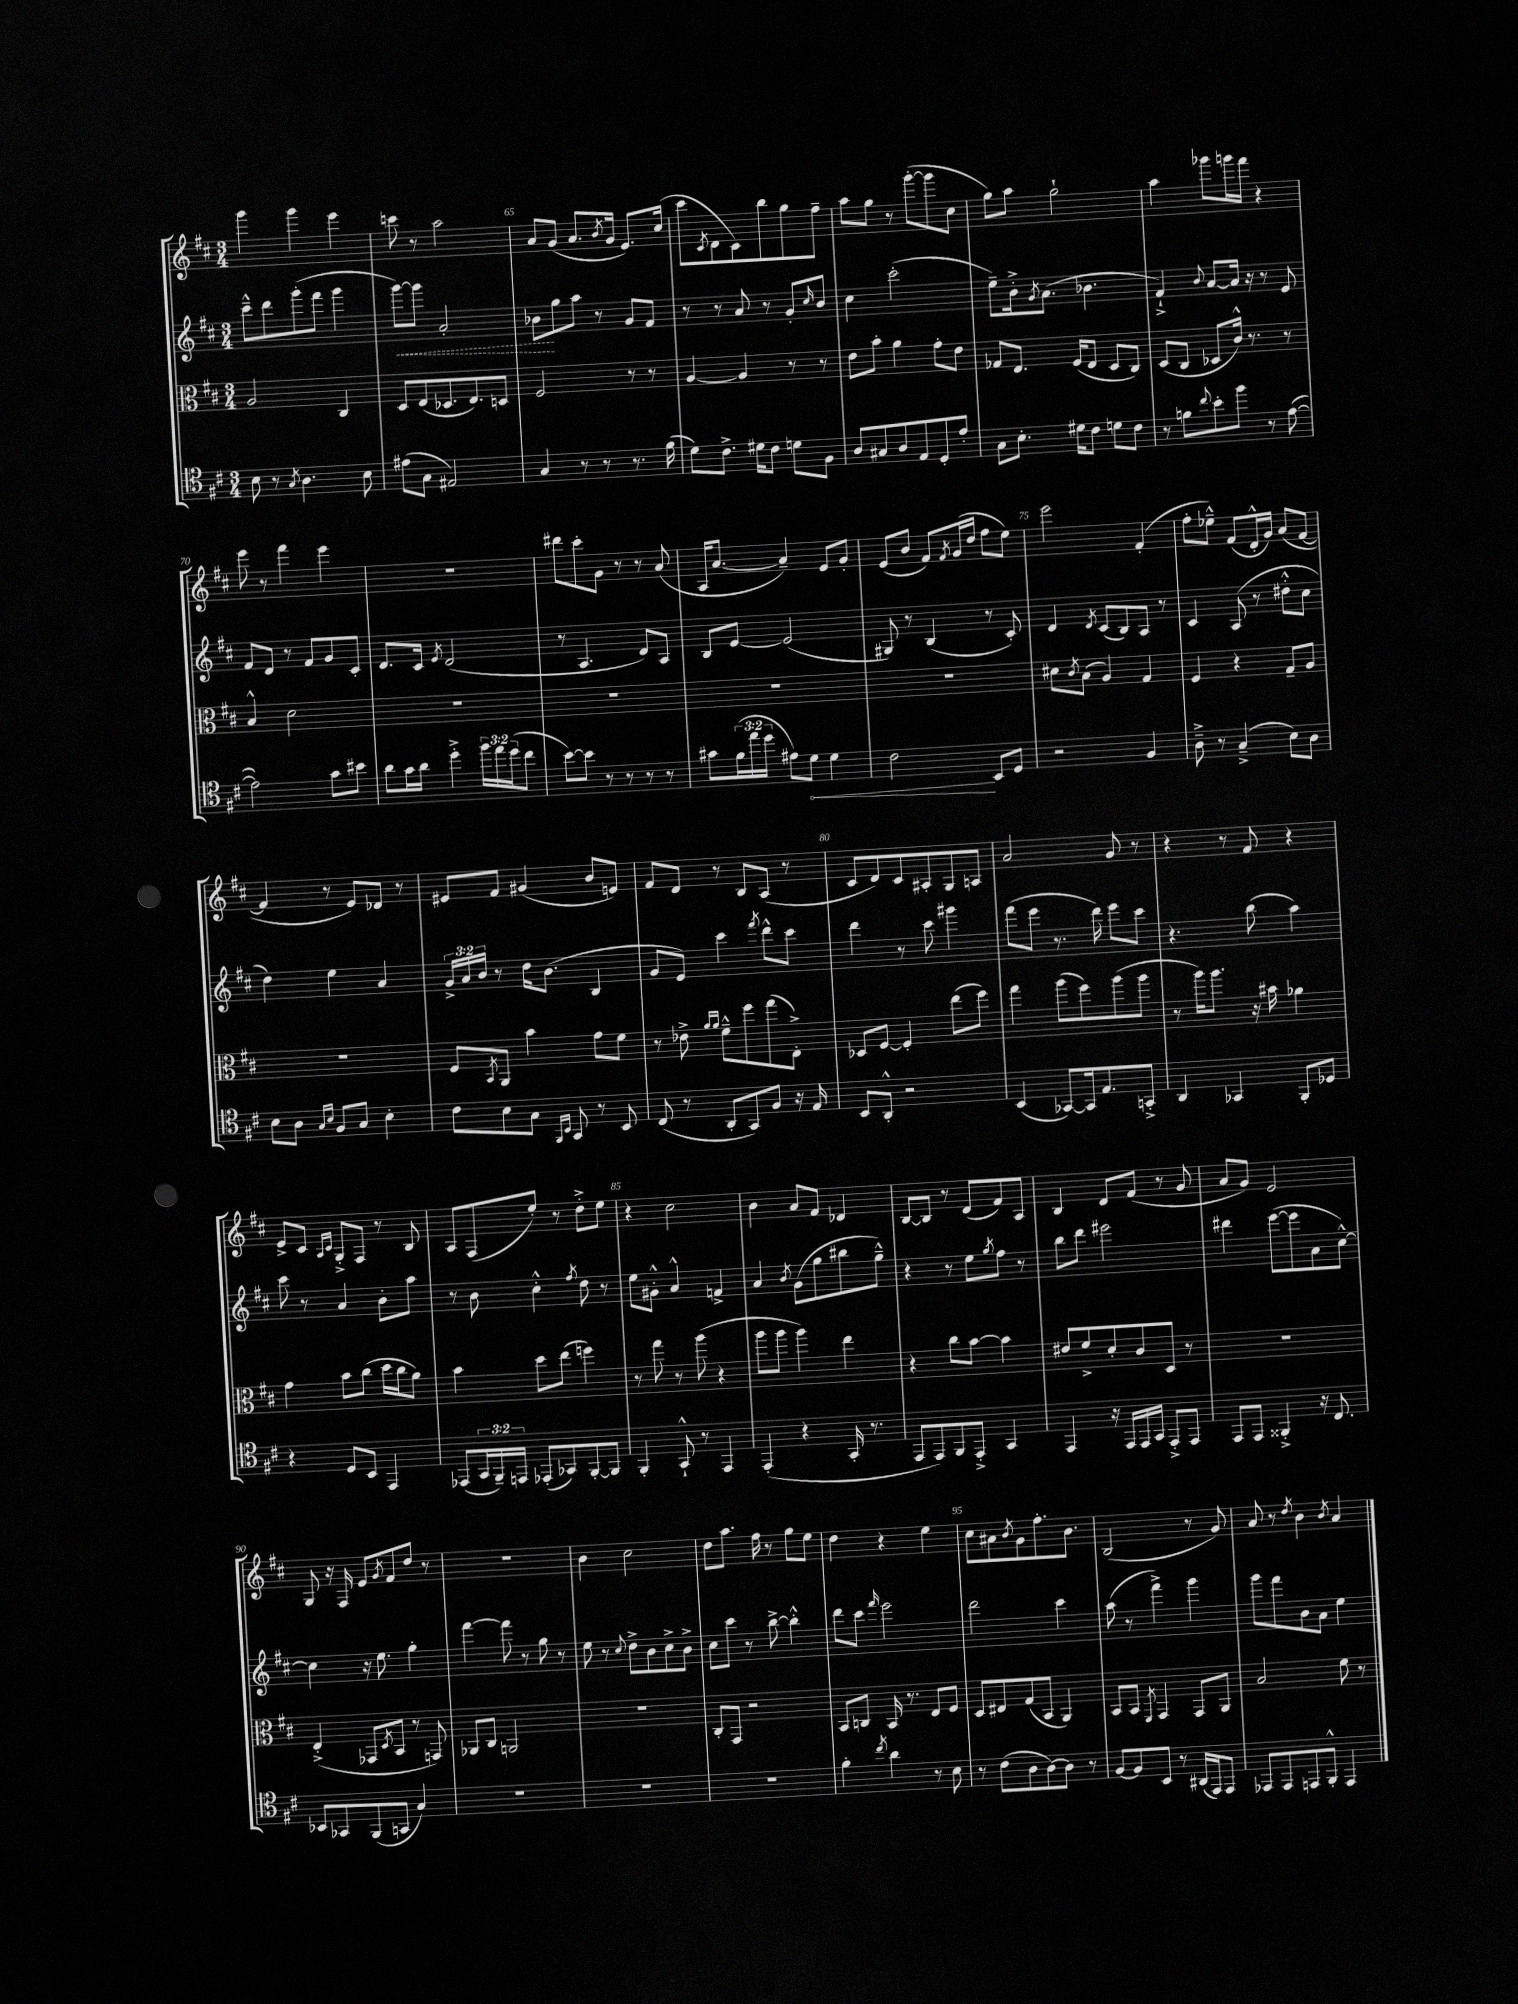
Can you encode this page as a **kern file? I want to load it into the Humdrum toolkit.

**kern	**dynam	**kern	**kern	**dynam	**kern
*part4	*part4	*part3	*part2	*part2	*part1
*staff4	*staff4	*staff3	*staff2	*staff2	*staff1
*clefC4	*	*clefC3	*clefG2	*	*clefG2
*k[f#c#]	*	*k[f#c#]	*k[f#c#]	*	*k[f#c#]
*M3/4	*	*M3/4	*M3/4	*	*M3/4
=63	=63	=63	=63	=63	=63
8B\	.	2A/	8ccc#~^^\L	.	4ggg\
8r	.	.	8ddd\	.	.
8qG/	.	.	.	.	.
4.A\	.	.	(8ggg'\	.	4ggg\
.	.	.	8fff#\J	.	.
.	.	4C#/	4ggg\	.	4eee\
8B\	.	.	.	.	.
=64	=64	=64	=64	=64	=64
!	!	!	!	!LO:HP:b	!
(8e#X\L	.	8D/L	[8ggg\L)	<	8cccn\
8G\J	.	(8E/	8ggg\J]	.	8r
2E#X/)	.	8.D-X/	2a'/	.	2aa\
.	.	8.E/)	.	.	.
.	.	8Dn/J	.	.	.
=65	=65	=65	=65	=65	=65
4G/	.	2F#/	8b-X\L	.	8a/L
.	.	.	8gg\	[	(8g/J
8r	.	.	8aa\J	.	8.a/L
8r	.	.	8r	.	.
.	.	.	.	.	8qb/
.	.	.	.	.	16g/Jk
8.r	.	8r	8g/L	.	8.e/L)
.	.	8r	8f#/J	.	.
(16f#\	.	.	.	.	(16cc#/Jk
=66	=66	=66	=66	=66	=66
8d\L)	.	[4A/	8r	.	8ccc#\L
.	.	.	.	.	8qc#/
8.c#^\J	.	.	8r	.	8d\
.	.	4A/]	8a/	.	8c#\)
16d#X\KL	.	.	.	.	.
8c#\J	.	.	8r	.	8bb\
8dn\L	.	8r	8g'/L	.	8gg\
.	.	.	16qqcc#/	.	.
8F#\J	.	8r	8b/J	.	8ff#~\J
=67	=67	=67	=67	=67	=67
8A/L	.	8e\L	4cc#\	.	8aa\L
8G#X/	.	8b'\J	.	.	8gg\J
8A/	.	4a\	(2ccc#'\	.	8r
8E/	.	.	.	.	([8ggg'\L
8D'/	.	8g'\L	.	.	8ggg\]
8e'/J	.	8e\J	.	.	8cc#\J
=68	=68	=68	=68	=68	=68
8G\L	.	8G-X/L	8ee~\L)	.	8gg\L)
8.B'\J	.	8.E/J	16b'^\k	.	8aa\J
.	.	.	8qg/	.	.
.	.	.	(8.a\J	.	.
.	.	.	.	.	2gg`\
16d#X\KL	.	(16F#/KL	.	.	.
8c#\J	.	8E/J	4.b-X\	.	.
8dn\L	.	8D/L	.	.	.
8c#\J	.	8C#/J)	.	.	.
=69	=69	=69	=69	=69	=69
8r	.	(8D/L	4f#`^/)	.	4aa\
8fn\L	.	8C#/J	.	.	.
8qqcc#/	.	.	8qqb/	.	.
8b'\	.	8D-X/L	[8a/L	.	8ggg-X\L
8ff#\J	.	16c#^^/Jk)	16a/Jk]	.	16gggn\L
.	.	8.r	16r	.	16fff#\JJ
8r	.	.	8r	.	4r
([8e\	.	8r	8e/	.	.
!!LO:LB:g=z
=70	=70	=70	=70	=70	=70
2e\])	.	4B^^/	8f#/L	.	8eee\
.	.	.	8d/J	.	8r
.	.	2d\	8r	.	4fff#\
.	.	.	8f#/L	.	.
8g\L	.	.	8g/	.	4eee\
8b#X\J	.	.	8c#'/J	.	.
=71	=71	=71	=71	=71	=71
8a\L	.	2.r	8.d/L	.	2.r
16g\L	.	.	.	.	.
16a\JJ	.	.	16c#/Jk	.	.
.	.	.	8qe/	.	.
4dd'^\	.	.	(2d/	.	.
24ff#\LL	.	.	.	.	.
24ee\	.	.	.	.	.
(24dd\J	.	.	.	.	.
8cc#\J	.	.	.	.	.
=72	=72	=72	=72	=72	=72
[8b\L)	.	2.r	8r	.	8ddd#X\L
8b\J]	.	.	4.A/	.	8ccc#'\
8r	.	.	.	.	8g\J
8r	.	.	.	.	8r
8r	.	.	8d/L)	.	8r
8r	.	.	8A/J	.	(8a/
=73	=73	=73	=73	=73	=73
8g#X\L	.	2.r	8B/L	.	16A/KL
.	.	.	.	.	[8.a/J
(24f#\L	.	.	[8e/J	.	.
24ee\	.	.	.	.	.
24dd\JJ	.	.	.	.	.
8e#X\L)	.	.	(2e/]	.	4a~/])
!	!LO:HP:b	!	!	!	!
8d\J	<	.	.	.	.
4d\	.	.	.	.	8e/L
.	.	.	.	.	8g'/J
=74	=74	=74	=74	=74	=74
2c#\	.	2.r	8G#X/)	.	(8e/L
.	.	.	8r	.	8b/J
.	.	.	(4B/	.	8f#/L)
.	.	.	.	.	8qf#/
.	.	.	.	.	(16g/L
.	.	.	.	.	16dd/JJ
8BB/L	[	.	8r	.	8ff#\L
8D/J	.	.	8c#'/)	.	8ee\J)
=75	=75	=75	=75	=75	=75
2r	.	8d#X\L	4d/	.	2eee\
.	.	8qc#/	.	.	.
.	.	(8B\J	.	.	.
.	.	.	8qd/	.	.
.	.	4A/)	(8c#/L	.	.
.	.	.	8B/)	.	.
4F#/	.	4G/	8A/J	.	(4f#'/
.	.	.	8r	.	.
=76	=76	=76	=76	=76	=76
8A~^\	.	4F#/	4c#/	.	8ff#'\L
8r	.	.	.	.	8ee-X~^^\J)
(4G~^/	.	4r	(8A/	.	(8f#/L
.	.	.	8r	.	16d'^^/L
.	.	.	.	.	16g/JJ)
8B\L)	.	8G~/L	8dd#X'^^\L	.	(8a/L
8A\J	.	8A/J	8cc#\J	.	[8f#/J
!!LO:LB:g=z
=77	=77	=77	=77	=77	=77
8B\L	.	2.r	4dd\)	.	4f#/]
8A\J	.	.	.	.	.
16qqG/LL	.	.	.	.	.
16qqB/JJ	.	.	.	.	.
8F#/L	.	.	4ee\	.	8r
8G/J	.	.	.	.	8e/L)
4B'\	.	.	4a/	.	8d-X/J
.	.	.	.	.	8r
=78	=78	=78	=78	=78	=78
8c#\L	.	8F#/L	24g^/LL	.	8e#X/L
.	.	.	24a/	.	.
.	.	.	24b/JJ	.	.
.	.	8qBB/	.	.	.
8B\	.	8AA/J	8r	.	8f#/J
8G\J	.	4b\	16dd\KL	.	(4g#X/
.	.	.	(8.b\J	.	.
16qqFF#/LL	.	.	.	.	.
16qqBB/JJ	.	.	.	.	.
8GG/	.	.	.	.	.
8r	.	8g\L	4B/	.	8b/L
8BB/	.	8f#\J	.	.	8en/J)
=79	=79	=79	=79	=79	=79
(8C#/	.	8r	8g/L	.	8f#/L
8r	.	8e-X^\	8e/J)	.	8d/J
.	.	16qqa/LL	.	.	.
.	.	16qqa/JJ	.	.	.
8AA'/L	.	8f#~^^\L	4ccc#\	.	8r
8GG/)	.	8ff#\	.	.	8B/L
.	.	.	8qfff#/	.	.
8F#/J	.	(8gg\	8ddd^^\L	.	(8A/J
16r	.	8E'^\J)	8ccc#\J	.	8r
16E/	.	.	.	.	.
=80	=80	=80	=80	=80	=80
8BB/L	.	8D-X/L	4ddd\	.	8c#/L
8AA'^^/J	.	[8F#/J	.	.	8d/)
2r	.	4F#'/]	8r	.	8c#/
.	.	.	8ccc#\	.	8A#X'/
.	.	(8ee\L	4ggg#X\	.	8G/
.	.	8ff#\J)	.	.	8An/J
=81	=81	=81	=81	=81	=81
(4BB/	.	4gg\	(8fff#\L	.	2a/
.	.	.	8eee\J	.	.
[8GG-X/L)	.	(8aa\L	8.r	.	.
16GG-/k]	.	8ff#\)	.	.	.
8.E/	.	.	16ddd\)	.	.
.	.	(8aa\	8eee\L	.	8g/
8GGn'^/J	.	8aa\J	8ccc#\J	.	8r
=82	=82	=82	=82	=82	=82
4AA/	.	8r	4.r	.	4r
.	.	16aa\KL)	.	.	.
.	.	8.aa\J	.	.	.
4GG-X/	.	.	.	.	8r
.	.	16r	(8bb\	.	8f#/
.	.	16b#X\	.	.	.
8FF#'/L	.	4a-X\	4aa\)	.	4r
8D-X/J	.	.	.	.	.
!!LO:LB:g=z
=83	=83	=83	=83	=83	=83
4r	.	4g\	8ccc#\	.	8e^/L
.	.	.	8r	.	8c#/J
.	.	.	.	.	16qqA/LL
.	.	.	.	.	16qqc#/JJ
8D/L	.	8b\L	4a/	.	8G'^/L
8BB/J	.	(8cc#\J	.	.	8F#/J
4EE/	.	16dd\LL	8b'\L	.	8r
.	.	16cc#\J	.	.	.
.	.	8a\J)	8aa\J	.	8B/
=84	=84	=84	=84	=84	=84
(8EE-X/L	.	4b\	8r	.	8A/L
24GG/L	.	.	8b\	.	(8F#/
24FF#~/)	.	.	.	.	.
24EEn/JJ	.	.	.	.	.
(8EE-X'/L	.	8dd\L	4cc#'^^\	.	8ee'/J)
8GG-X/)	.	(8ee\J	.	.	8r
.	.	.	8qff#/	.	.
[8FF#'/	.	4ffn\)	8dd\	.	8dd'^\L
8FF#/J]	.	.	8r	.	8ee\J
=85	=85	=85	=85	=85	=85
4FF#'/	.	8r	8ee\L	.	4r
.	.	8gg\	8g#X'^^\J	.	.
8GG`^^/	.	8r	4a^^/	.	2cc#\
8r	.	(8aa\	.	.	.
4EE/	.	4r	4fn^/	.	.
=86	=86	=86	=86	=86	=86
(4EE'/	.	8aa\L	4a/	.	4b\
.	.	8aa\J	.	.	.
.	.	.	8qb/	.	.
4r	.	4aa\)	(8g\L	.	8a/L
.	.	.	8gg\	.	8f#/J
16GG'/	.	4ee\	8bb#X\	.	4d-X/
8.r	.	.	.	.	.
.	.	.	8gg~^^\J)	.	.
=87	=87	=87	=87	=87	=87
8EE/L	.	4r	4r	.	[8B/L
8EE/)	.	.	.	.	8B/J]
8FF#/	.	8cc#\L	8r	.	8r
8EE'^/J	.	[8b\J	8ee\L	.	(8d/L
.	.	.	8qgg/	.	.
4GG/	.	4b\]	8ff#\J	.	8f#/)
.	.	.	8r	.	8A/J
=88	=88	=88	=88	=88	=88
4EE/	.	8e#X/L	8bb\L	.	4B/
.	.	8f#^/	8ddd\J	.	.
16r	.	8d'/	2eee#X\	.	8d/L
16EE/LL	.	.	.	.	.
16EE/	.	8c#/	.	.	(8f#/J
16GG/JJ	.	.	.	.	.
8EE'^/L	.	8D/J	.	.	8r
8EE/J	.	8r	.	.	8g/
=89	=89	=89	=89	=89	=89
8EE/L	.	2.r	4ddd#X\	.	8a/L
8EE/J	.	.	.	.	8g/J)
4FF##X'^/	.	.	([8eee\L	.	2e/
.	.	.	8eee\]	.	.
16r	.	.	8a\	.	.
8.C#/	.	.	.	.	.
.	.	.	[8cc#^^\J)	.	.
!!LO:LB:g=z
=90	=90	=90	=90	=90	=90
8BB-X/L	.	(4E'^/	4cc#\]	.	8G/
8GG-X/	.	.	.	.	16r
.	.	.	.	.	16F#/
(8FF#/	.	8GG-X/L	16r	.	8e/L
.	.	.	8.ee\	.	.
.	.	8qD/	.	.	8qg/
8GGn/J	.	8BB/J	.	.	8f#/
4G/)	.	8r	4gg'\	.	8dd/J
.	.	8GGn/)	.	.	8r
=91	=91	=91	=91	=91	=91
2.r	.	8AA-X/L	[4fff#\	.	2.r
.	.	8C#/J	.	.	.
.	.	2AAn/	8fff#\]	.	.
.	.	.	8r	.	.
.	.	.	8gg\	.	.
.	.	.	8r	.	.
=92	=92	=92	=92	=92	=92
2.r	.	2.r	8ee\	.	4b\
.	.	.	8r	.	.
.	.	.	8qqcc#/	.	.
.	.	.	8dd^\L	.	2cc#\
.	.	.	8b\	.	.
.	.	.	8cc#^\	.	.
.	.	.	8b^\J	.	.
=93	=93	=93	=93	=93	=93
2.r	.	8C#'/L	8cc#\L	.	8dd\L
.	.	8GG/J	8ccc#\J	.	8.aa\J
.	.	2r	8r	.	.
.	.	.	.	.	16ff#\
.	.	.	[8bb^\	.	8r
.	.	.	4bb'^^\]	.	8gg\L
.	.	.	.	.	8ee\J
=94	=94	=94	=94	=94	=94
4f#'\	.	8BB/L	8ddd\L	.	4dd\
.	.	8Cn/J	8ccc#\J	.	.
8qcc#/	.	.	16qqfff#/	.	.
4a\	.	16BB/	2eee\	.	4r
.	.	8.r	.	.	.
8r	.	8E/L	.	.	4ee\
8B\	.	8F#/J	.	.	.
=95	=95	=95	=95	=95	=95
8r	.	8D/L	2ddd\	.	8cc#\L
(8c#\L	.	8E#X/	.	.	8a#X\
.	.	.	.	.	8qb/
8A\	.	(8G/	.	.	8g\
[8A\)	.	8BB/J	.	.	8.ff#'\
8A\J]	.	4AA/)	4ccc#\	.	.
.	.	.	.	.	8.b\J
8r	.	.	.	.	.
=96	=96	=96	=96	=96	=96
[8F#/L	.	8BB/L	(8aa\	.	(2B/
8F#/]	.	8BB/J	8r	.	.
.	.	8qFF#/	.	.	.
8BB/J	.	4GG/	4fff#^\)	.	.
8r	.	.	.	.	.
(16AA#X/LL	.	8GG/L	4ggg\	.	8r
16EE/J)	.	.	.	.	.
8EE/J	.	8AA/J	.	.	8g/)
=97	=97	=97	=97	=97	=97
8EE-X/L	.	2B/	8ggg\L	.	8a/
8EE-/	.	.	8fff#\	.	8r
.	.	.	.	.	8qdd/
8EEn/	.	.	8b\	.	4b\
8FF#'^^/J	.	.	8a\J	.	.
.	.	.	.	.	8qb/
4EE/	.	8f#\	4ee\	.	4a/
.	.	8r	.	.	.
==	==	==	==	==	==
*-	*-	*-	*-	*-	*-
